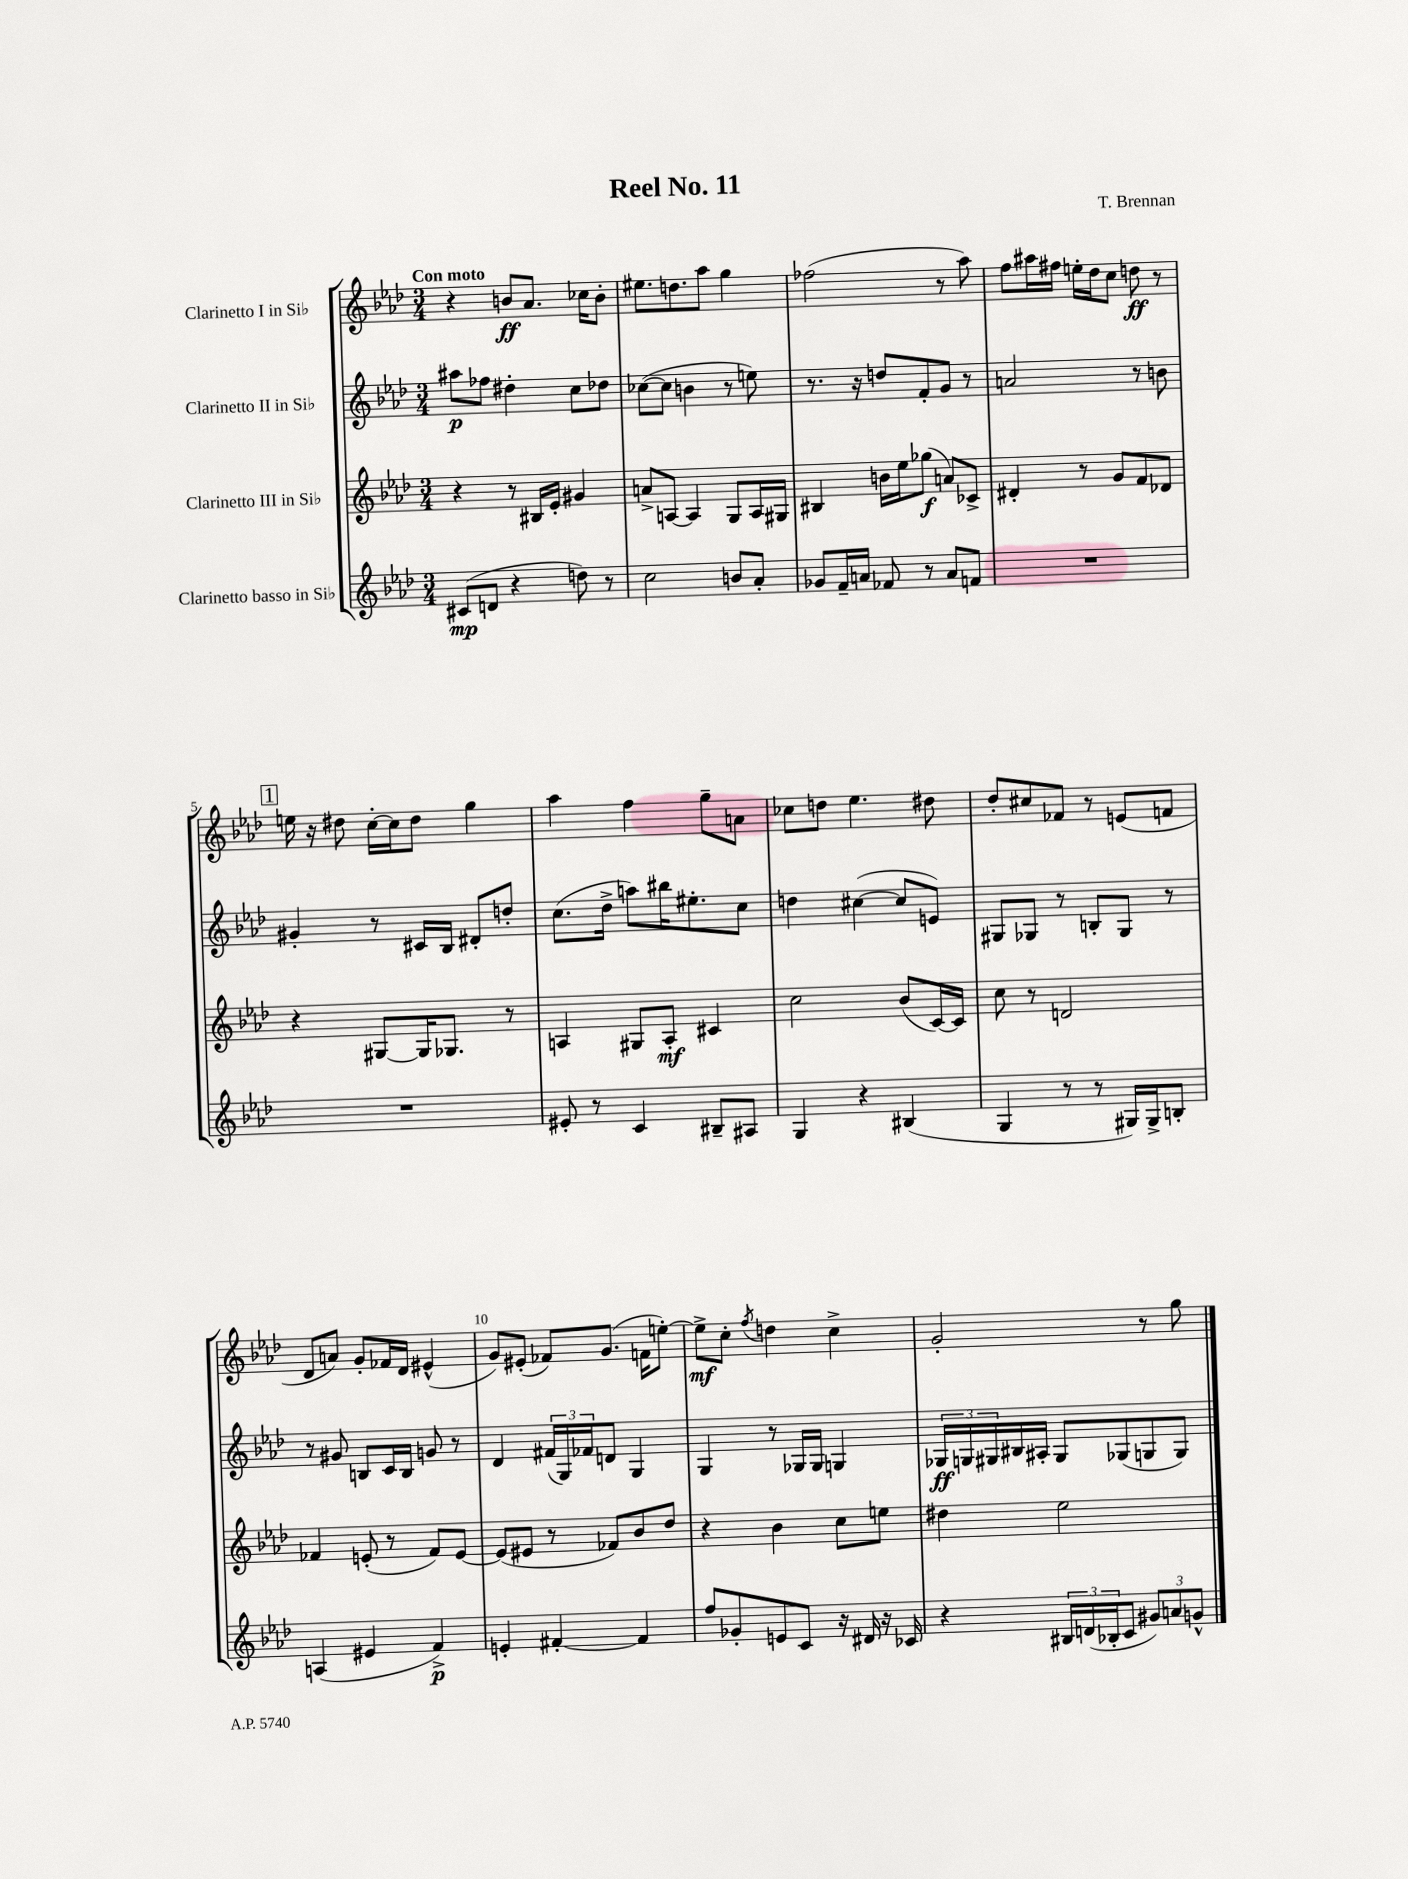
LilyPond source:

\header { title = "Reel No. 11" composer = "T. Brennan" }
<<
\new StaffGroup <<
\new Staff = "s0" \with { instrumentName = "Clarinetto I in Sib" } {
    \clef treble \key aes \major \numericTimeSignature \time 3/4 \tempo "Con moto"
    r4 b'8\ff aes'8. ces''16 b'8-. |
    eis''8. d''8. aes''8 g''4 |
    fes''2( r8 aes''8) |
    f''8 ais''16 fis''16 e''16-. des''16 c''8 d''8\ff r8 |
    \mark \markup { \box "1" } e''16 r16 dis''8 c''16~-. c''16 dis''8 g''4 |
    aes''4 f''4 g''8-- a'8 |
    ces''8 d''8 ees''4. dis''8 |
    des''8-. cis''8 fes'8 r8 e'8( f'8 |
    des'8 a'8) g'8-. fes'16 des'16 eis'4-^( |
    g'8) eis'8-.( fes'8) g'8.( f'16 e''8~-.) |
    e''8->\mf c''8-. \acciaccatura { f''8 } d''4 c''4-> |
    g'2-. r8 g''8 \bar "|." |
}
\new Staff = "s1" \with { instrumentName = "Clarinetto II in Sib" } {
    \clef treble \key aes \major \numericTimeSignature \time 3/4
    ais''8\p fes''8 dis''4-. c''8 des''8 |
    ces''8~( ces''8 b'4 r8 e''8) |
    r8. r16 d''8 f'8-. g'8 r8 |
    a'2 r8 b'8 |
    \mark \markup { \box "1" } gis'4-. r8 cis'16 bes16 dis'8-. d''8-. |
    c''8.( des''16-> a''8) bis''16 eis''8.-. c''8 |
    d''4 cis''4~( cis''8 e'8) |
    gis8 ges8 r8 b8-. ges8 r8 |
    r8 gis'8 b8 c'16 b16 g'8 r8 |
    des'4 \tuplet 3/2 { fis'16( g16) fes'16 } d'8 g4 |
    g4 r8 ges16 ges16 g4 |
    \tuplet 3/2 { ges16\ff g16 gis16 } bis16 ais16-. gis8 ges8( g8 g8) \bar "|." |
}
\new Staff = "s2" \with { instrumentName = "Clarinetto III in Sib" } {
    \clef treble \key aes \major \numericTimeSignature \time 3/4
    r4 r8 bis16 ees'16-. gis'4 |
    a'8-> a8~ a4 g8 a16 gis16 |
    bis4 b'16 ees''16 ges''8\f( a'8) ces'8-> |
    dis'4-. r8 g'8 f'8 des'8 |
    \mark \markup { \box "1" } r4 gis8~ gis16 ges8. r8 |
    a4 gis8 a8-.\mf cis'4 |
    c''2 bes'8( c'16~) c'16 |
    c''8 r8 d'2 |
    fes'4 e'8-.( r8 fes'8) e'8~ |
    e'8( eis'8 r8 fes'8) bes'8 des''8 |
    r4 bes'4 c''8 e''8 |
    dis''4 ees''2 \bar "|." |
}
\new Staff = "s3" \with { instrumentName = "Clarinetto basso in Sib" } {
    \clef treble \key aes \major \numericTimeSignature \time 3/4
    cis'8\mp( d'8 r4 d''8) r8 |
    c''2 b'8 aes'8-. |
    ges'8 f'16-- a'16 fes'8 r8 a'8 f'8 |
    R2. |
    \mark \markup { \box "1" } R2. |
    eis'8-. r8 c'4 bis8-- ais8 |
    g4 r4 bis4( |
    g4 r8 r8 gis16) gis16-> b8-. |
    a4( eis'4 f'4->\p) |
    e'4-. fis'4~-. fis'4 |
    f''8 ges'8-. e'8 c'8 r16 dis'16 r16 ces'16 |
    r4 \tuplet 3/2 { bis16 d'16( bes16-. } c'8 \tuplet 3/2 { gis'8) a'8 g'8-^ } \bar "|." |
}
>>
>>
\layout { \context { \Score \override BarNumber.break-visibility = ##(#f #t #t) barNumberVisibility = #(every-nth-bar-number-visible 5) } }
